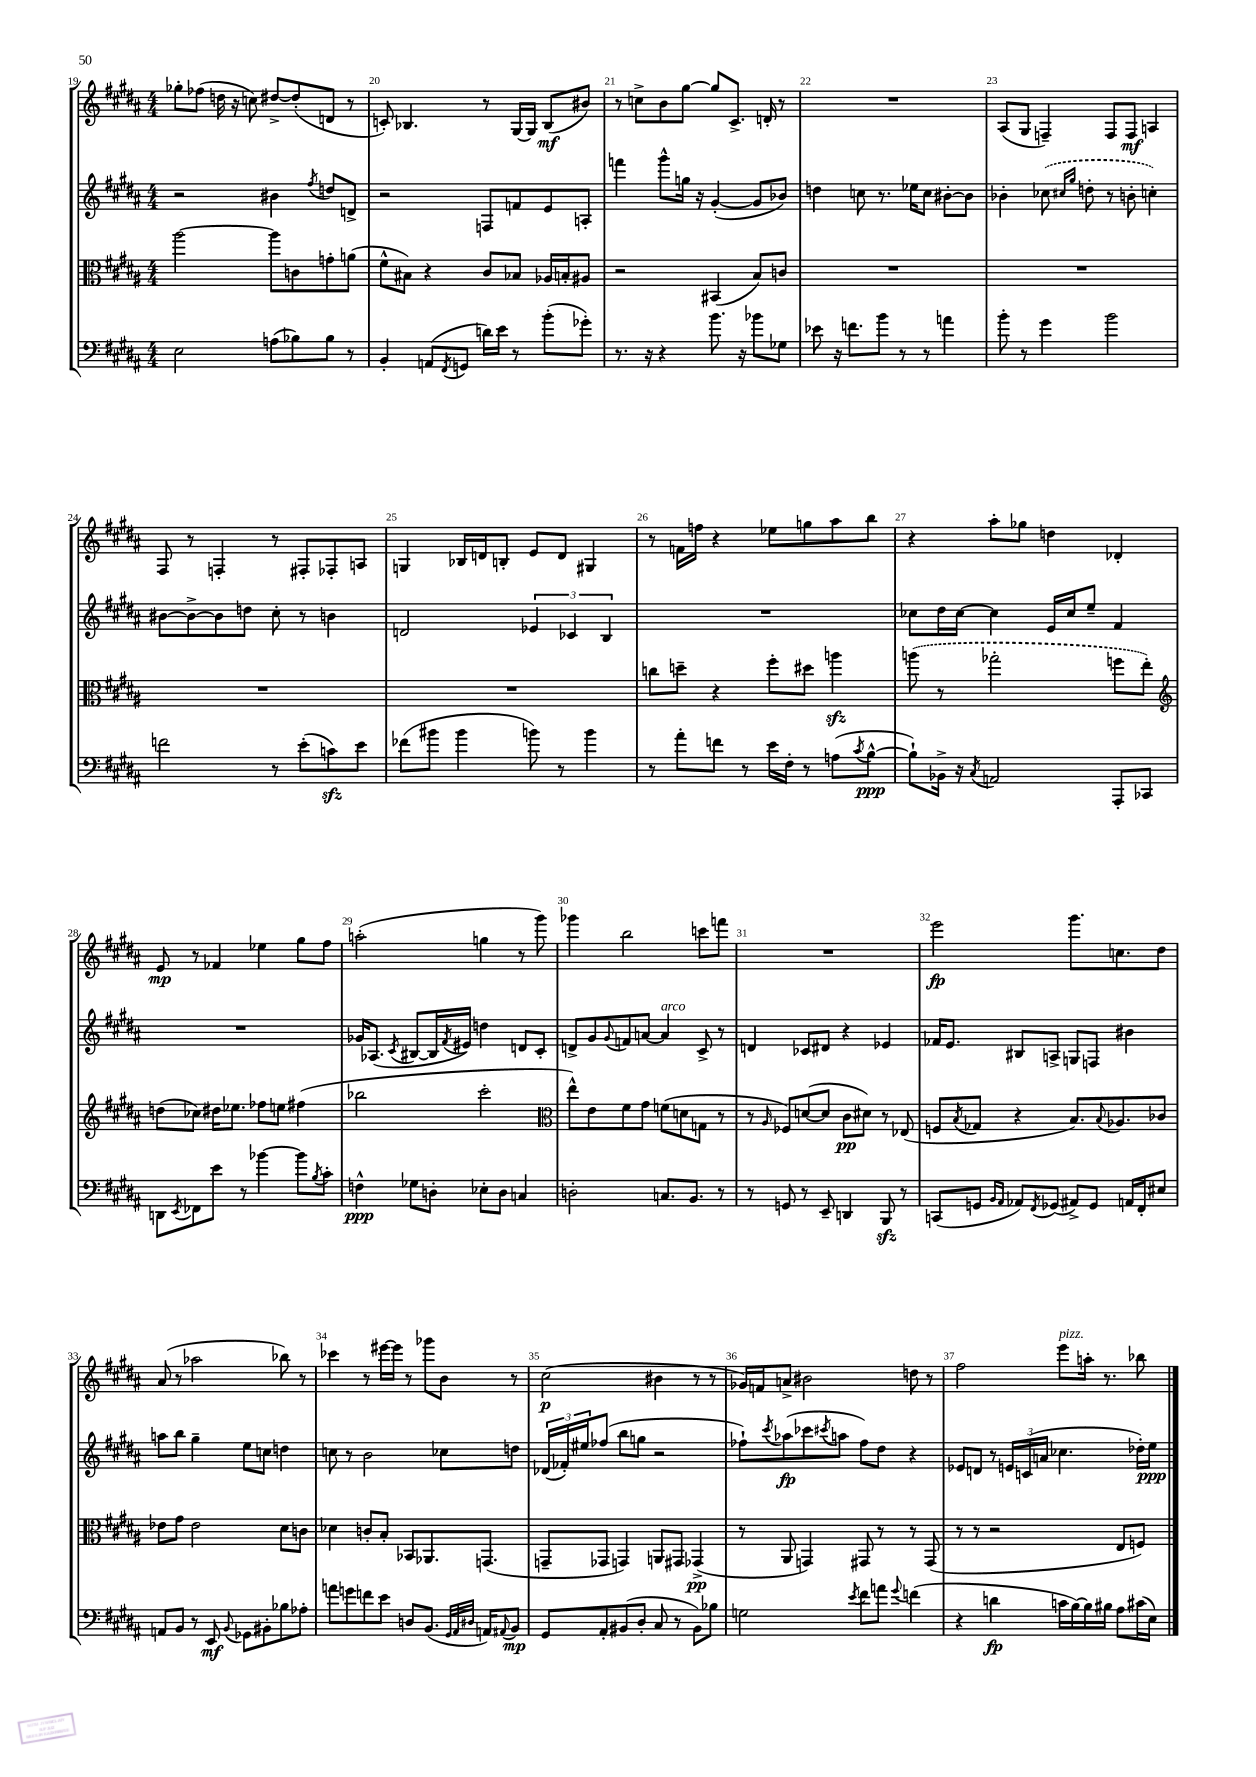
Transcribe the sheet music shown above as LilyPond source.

<<
\new StaffGroup <<
\new Staff = "s0" {
    \clef treble \key b \major \numericTimeSignature \time 4/4
    ges''8-. fes''8( d''16 r16 c''8) dis''8~-> dis''8-.( d'8 r8 |
    c'8-.) bes4. r8 gis16~ gis16 bes8\mf( bis'8) |
    r8 c''8-> b'8 gis''8~ gis''8 cis'8.-> d'16-. r8 |
    R1 |
    ais8( gis8 f4--) f8 f8\mf a4 |
    fis8 r8 f4-. r8 fis8-. fes8-. a8 |
    g4 bes16 d'16 b8-. e'8 d'8 gis4 |
    r8 f'16 f''16 r4 ees''8 g''8 ais''8 b''8 |
    r4 ais''8-. ges''8 d''4 des'4-. |
    e'8\mp r8 fes'4 ees''4 gis''8 fis''8 |
    a''2-.( g''4 r8 gis'''8) |
    ges'''4 b''2 c'''8 f'''8 |
    R1 |
    e'''2\fp gis'''8. c''8. dis''8 |
    ais'8( r8 aes''2 bes''8) r8 |
    ces'''4 r8 eis'''16~ eis'''16 r8 ges'''8 b'8 r8 |
    cis''2\p( bis'4 r8 r8 |
    ges'16) f'16 a'8-> bis'2 d''8 r8 |
    fis''2 e'''8^\markup { \italic "pizz." } a''16-. r8. bes''8 \bar "|." |
}
\new Staff = "s1" {
    \clef treble \key b \major \numericTimeSignature \time 4/4
    r2 bis'4 \acciaccatura { fis''8 } d''8 d'8-> |
    r2 f8 f'8 e'8 a8-. |
    f'''4 gis'''8-^ g''16 r16 gis'4~-.( gis'8 bes'8) |
    d''4 c''8 r8. ees''16 c''8 bis'8~-. bis'8 |
    bes'4-. \once \slurDashed ces''8( \grace { cis''16 gis''16 } d''8-. r8 b'8-. c''4-.) |
    bis'8~ bis'8~-> bis'8 d''8 cis''8-. r8 b'4 |
    d'2 \tuplet 3/2 { ees'4 ces'4 b4 } |
    R1 |
    ces''8 dis''16 ces''16~ ces''4 e'16 ces''16 e''8-- fis'4 |
    R1 |
    ges'16 aes8.( \acciaccatura { cis'8 } bis8~ bis16 \acciaccatura { fis'8 } eis'16) d''4 d'8 cis'8-. |
    d'8-> gis'8 \appoggiatura { gis'8 } f'8 a'8~ a'4^\markup { \italic "arco" } cis'8-> r8 |
    d'4 ces'8 dis'8 r4 ees'4 |
    fes'16 e'8. bis8 a8-> g8 f8 bis'4 |
    a''8 b''8 gis''4-- e''8 c''8 d''4 |
    c''8 r8 b'2 ces''8 d''8 |
    \tuplet 3/2 { des'16( fes'16-.) eis''16 } fes''8( b''8 g''8 r2 |
    fes''8-!) \acciaccatura { cis'''8 } aes''8\fp( ces'''8 \acciaccatura { cis'''8 } a''8 fes''8) dis''8 r4 |
    ees'8 d'8 r8 \tuplet 3/2 { e'16 c'16( a'16 } ces''4. des''16-.) e''16\ppp \bar "|." |
}
\new Staff = "s2" {
    \clef alto \key b \major \numericTimeSignature \time 4/4
    ais''2~ ais''8 c'8 g'8-. a'8( |
    fis'8-^ bis8) r4 cis'8 bes8 aes16 b16-. ais8 |
    r2 bis,4( b8) c'8 |
    R1 |
    R1 |
    R1 |
    R1 |
    c''8 d''8-- r4 fis''8-. dis''8 a''4\sfz |
    \once \slurDashed a''8( r8 ges''2-. f''8 e''8-.) |
    \clef treble d''8( ces''8) dis''16 ees''8. fes''8 e''8 fis''4( |
    bes''2 cis'''2-. |
    \clef alto e''8-^) e'8 fis'8 gis'8 f'8( d'8 g8 r8 |
    r8 \grace { ais16 } fes8) d'8~( d'8 cis'8\pp dis'8) r8 ees8( |
    f8 \acciaccatura { b8 } ges8 r4 b8.) \appoggiatura { b8 } aes8. ces'8 |
    ees'8 gis'8 ees'2 dis'8 c'8 |
    des'4 c'8-. b8-. bes,8 aes,8. g,8.( |
    g,8-- ges,8 g,4) a,8 gis,8 ges,4->\pp( |
    r8 ais,8 g,4) gis,8 r8 r8 gis,8( |
    r8 r8 r2 e8 f8) \bar "|." |
}
\new Staff = "s3" {
    \clef bass \key b \major \numericTimeSignature \time 4/4
    e2 a8( bes8) bes8 r8 |
    b,4-. a,8( \acciaccatura { fis,8 } g,8 d'16) e'16 r8 b'8-.( ges'8-.) |
    r8. r16 r4 b'8. r16 bes'8 ges8 |
    ees'8 r16 f'8. b'8 r8 r8 a'4 |
    b'8-. r8 gis'4 b'2 |
    f'2 r8 e'8-.( c'8\sfz) e'8 |
    fes'8( bis'8 bis'4 b'8) r8 b'4 |
    r8 ais'8-. f'8 r8 e'16 fis16-. r8 a8( \acciaccatura { cis'8 } b8~-^\ppp |
    b8-!) bes,16-> r16 \acciaccatura { cis8 } a,2 ais,,8-. ces,8 |
    d,8 \acciaccatura { e,8 } fes,8 e'8 r8 bes'4~ bes'8 \acciaccatura { b8 } cis'8-. |
    f4-^\ppp ges8 d8-. ees8-. d8 c4 |
    d2-. c8. b,8. r8 |
    r8 g,8 r8 e,8-- d,4 b,,8\sfz r8 |
    c,8( g,8 \grace { b,16 ais,16 } aes,8) \acciaccatura { fis,8 } ges,8( ais,8->) ges,8 a,16 fis,16-. eis8 |
    a,8 b,8 r8 e,8\mf \appoggiatura { b,8 } ges,8 bis,8-. bes8 aes8-. |
    a'8 g'8 f'8 e'8 d8 b,8.( \grace { gis,32 ais,32 dis32 } a,16) \appoggiatura { ais,8 } b,8\mp |
    gis,8 ais,8-. bis,8( dis8-. cis8 r8 bis,8) bes8 |
    g2 \acciaccatura { e'8 } fis'8 a'8 \appoggiatura { gis'8 } f'4( |
    r4 d'4\fp c'16 b16~) b16 bis16 ais8 cis'16( e16) \bar "|." |
}
>>
>>
\layout { \context { \Score currentBarNumber = #19 \override BarNumber.break-visibility = ##(#f #t #t) barNumberVisibility = #all-bar-numbers-visible } }
